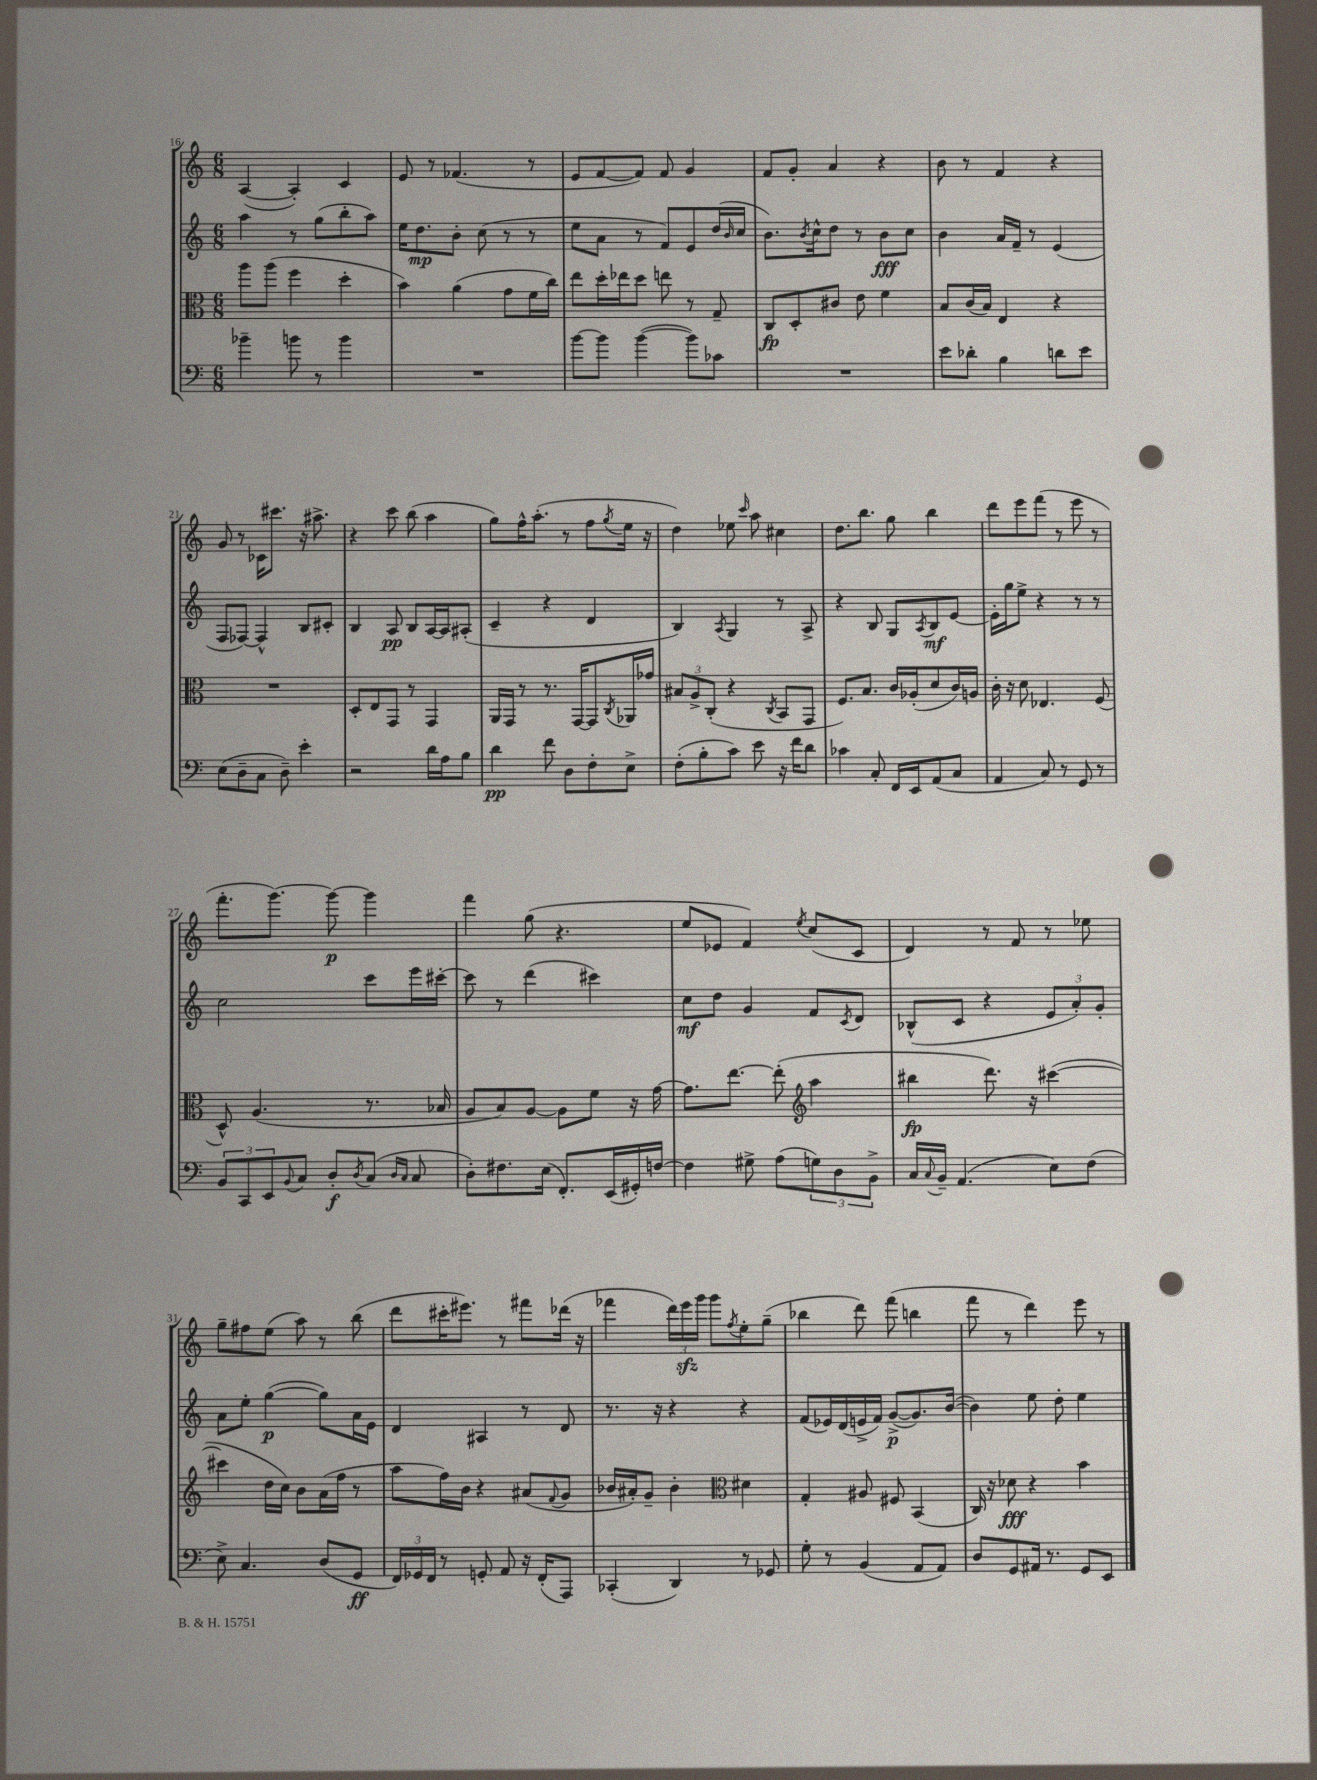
<<
\new StaffGroup <<
\new Staff = "s0" {
    \clef treble \key c \major \numericTimeSignature \time 6/8
    a4~( a4-.) c'4 |
    e'8 r8 fes'4.( r8 |
    e'8 f'8~ f'8) f'8 g'4 |
    f'8 g'8-. a'4 r4 |
    b'8 r8 f'4 r4 |
    g'8 r8 ces'16 cis'''8. r16 ais''8.-> |
    r4 c'''8 b''8( a''4 |
    g''8) f''16-^ a''8.-.( r8 f''8 \acciaccatura { g''8 } e''16 r16 |
    d''4) ees''8 \grace { c'''16 } a''8 cis''4 |
    d''8. b''8. g''8 b''4 |
    d'''8 e'''8 f'''8( r8 e'''8 r8 |
    f'''8.-. g'''8.~) g'''8~\p g'''4 |
    f'''4 g''8( r4. |
    e''8 ees'8 f'4) \acciaccatura { e''8 } c''8( c'8 |
    d'4) r8 f'8 r8 ees''8 |
    g''8-- fis''8 e''8( a''8) r8 b''8( |
    d'''8 cis'''16-. eis'''8.) r8 fis'''8 des'''16( r16 |
    fes'''4 \tuplet 3/2 { d'''16) e'''16\sfz g'''16 } g'''8 \acciaccatura { f''8 } e''8-. g''8--( |
    bes''4 d'''8) f'''8( b''4 |
    f'''8 r8 d'''4) e'''8 r8 \bar "|." |
}
\new Staff = "s1" {
    \clef treble \key c \major \numericTimeSignature \time 6/8
    a''4 r8 g''8( b''8-. a''8) |
    e''16 d''8.\mp b'8-. c''8( r8 r8 |
    e''8 a'8 r8 f'8) e'8 d''16( \grace { b'16 } c''16 |
    b'8.) \acciaccatura { b'8 } c''16-^ d''8 r8 b'8\fff c''8 |
    b'4 a'16 f'16-- r8 e'4( |
    f8 fes8~) fes4-^ b8 cis'8-. |
    b4 a8\pp b8 a16~ a16 ais8-.( |
    c'4-- r4 d'4 |
    b4) \acciaccatura { a8 } g4 r8 a8-> |
    r4 b8 g8 \acciaccatura { a8 } b8\mf e'8~ |
    e'16-. g''16 e''8-> r4 r8 r8 |
    c''2 c'''8 e'''16 cis'''16~-. |
    cis'''8 r8 d'''4( cis'''4) |
    c''8\mf d''8 g'4 f'8 \acciaccatura { c'8 } d'8 |
    bes8-^( c'8 r4 \tuplet 3/2 { e'8 a'8-.) g'8-. } |
    a'8 e''8-. g''4~\p( g''8) a'16 e'16 |
    d'4 ais4 r8 d'8 |
    r8. r16 r4 r4 |
    f'8( ees'16) d'16( e'16-> f'16) g'8~->\p( g'8.) b'16~( |
    b'4) e''8 d''8-. e''4 \bar "|." |
}
\new Staff = "s2" {
    \clef alto \key c \major \numericTimeSignature \time 6/8
    a''8 a''8( f''4 d''4-. |
    b'4) a'4( g'8 f'16 c''16) |
    e''8 d''16-. ees''16 d''8 e''8 r8 g8-- |
    c8\fp d8-. cis'8 e'8 f'4 |
    b8 c'16( b16) e4 r4 |
    R2. |
    d8-. e8 g,8 r8 g,4 |
    a,16 g,16 r8 r8. g,16~ g,8 \acciaccatura { c8 } aes,16 ges'16 |
    \tuplet 3/2 { bis8 a8-> c8-.( } r4 \acciaccatura { c8 } b,8 g,8 |
    f8.) b8. c'16 aes16-.( d'8 c'16) a16 |
    c'16-. r16 d'8 ees4. f8( |
    d8-^) a4.( r8. bes16 |
    a8 b8) a8~ a8 f'8 r16 g'16~ |
    g'8. e''8.~ e''8-.( \clef treble a''4 |
    bis''4\fp d'''8.) r16 cis'''4~( |
    cis'''4 d''16 c''16) b'8 a'16( f''16 r8 |
    a''8 f''16) b'16 r4 ais'8( \appoggiatura { f'8 } g'8 |
    bes'16 ais'16-.) g'8-- bes'4-. \clef alto dis'4 |
    g4-. ais8 fis8 b,4( |
    c16) r16 des'8\fff r4 b'4 \bar "|." |
}
\new Staff = "s3" {
    \clef bass \key c \major \numericTimeSignature \time 6/8
    bes'4-- b'8 r8 b'4 |
    R2. |
    b'8~ b'8 b'4~( b'8) ces'8 |
    R2. |
    e'8 des'8-. b4 d'8 e'8 |
    e8( d8-- c8 d8--) e'4-. |
    r2 d'16 a16 b8 |
    d'4\pp f'8 d8 f8-. e8-> |
    f8-.( b8-. c'8) e'8 r16 f'16 d'8 |
    ces'4 c8-. f,16 e,16 a,8( c8 |
    a,4 c8) r8 g,8 r8 |
    \tuplet 3/2 { b,8 c,8 e,8 } \appoggiatura { b,8 } c8 d8-.\f \acciaccatura { d8 } c8( \grace { d16 c16 } c8 |
    d8-.) fis8. e16( f,8.-.) e,16( gis,16-.) f16~ |
    f4 gis8-> a8( \tuplet 3/2 { g8) d8 b,8-> } |
    c16 \appoggiatura { c8 } b,16-- a,4.( e8) f8( |
    e8->) c4. d8( g,8\ff |
    \tuplet 3/2 { f,16) ges,16 f,16 } r8 g,8-. a,8 r16 f,16-.( a,,8) |
    ces,4-.( d,4) r8 ges,8 |
    g8-. r8 b,4( a,8 a,8) |
    d8 g,8 ais,16 r8. g,8 e,8 \bar "|." |
}
>>
>>
\layout { \context { \Score currentBarNumber = #16 } }
